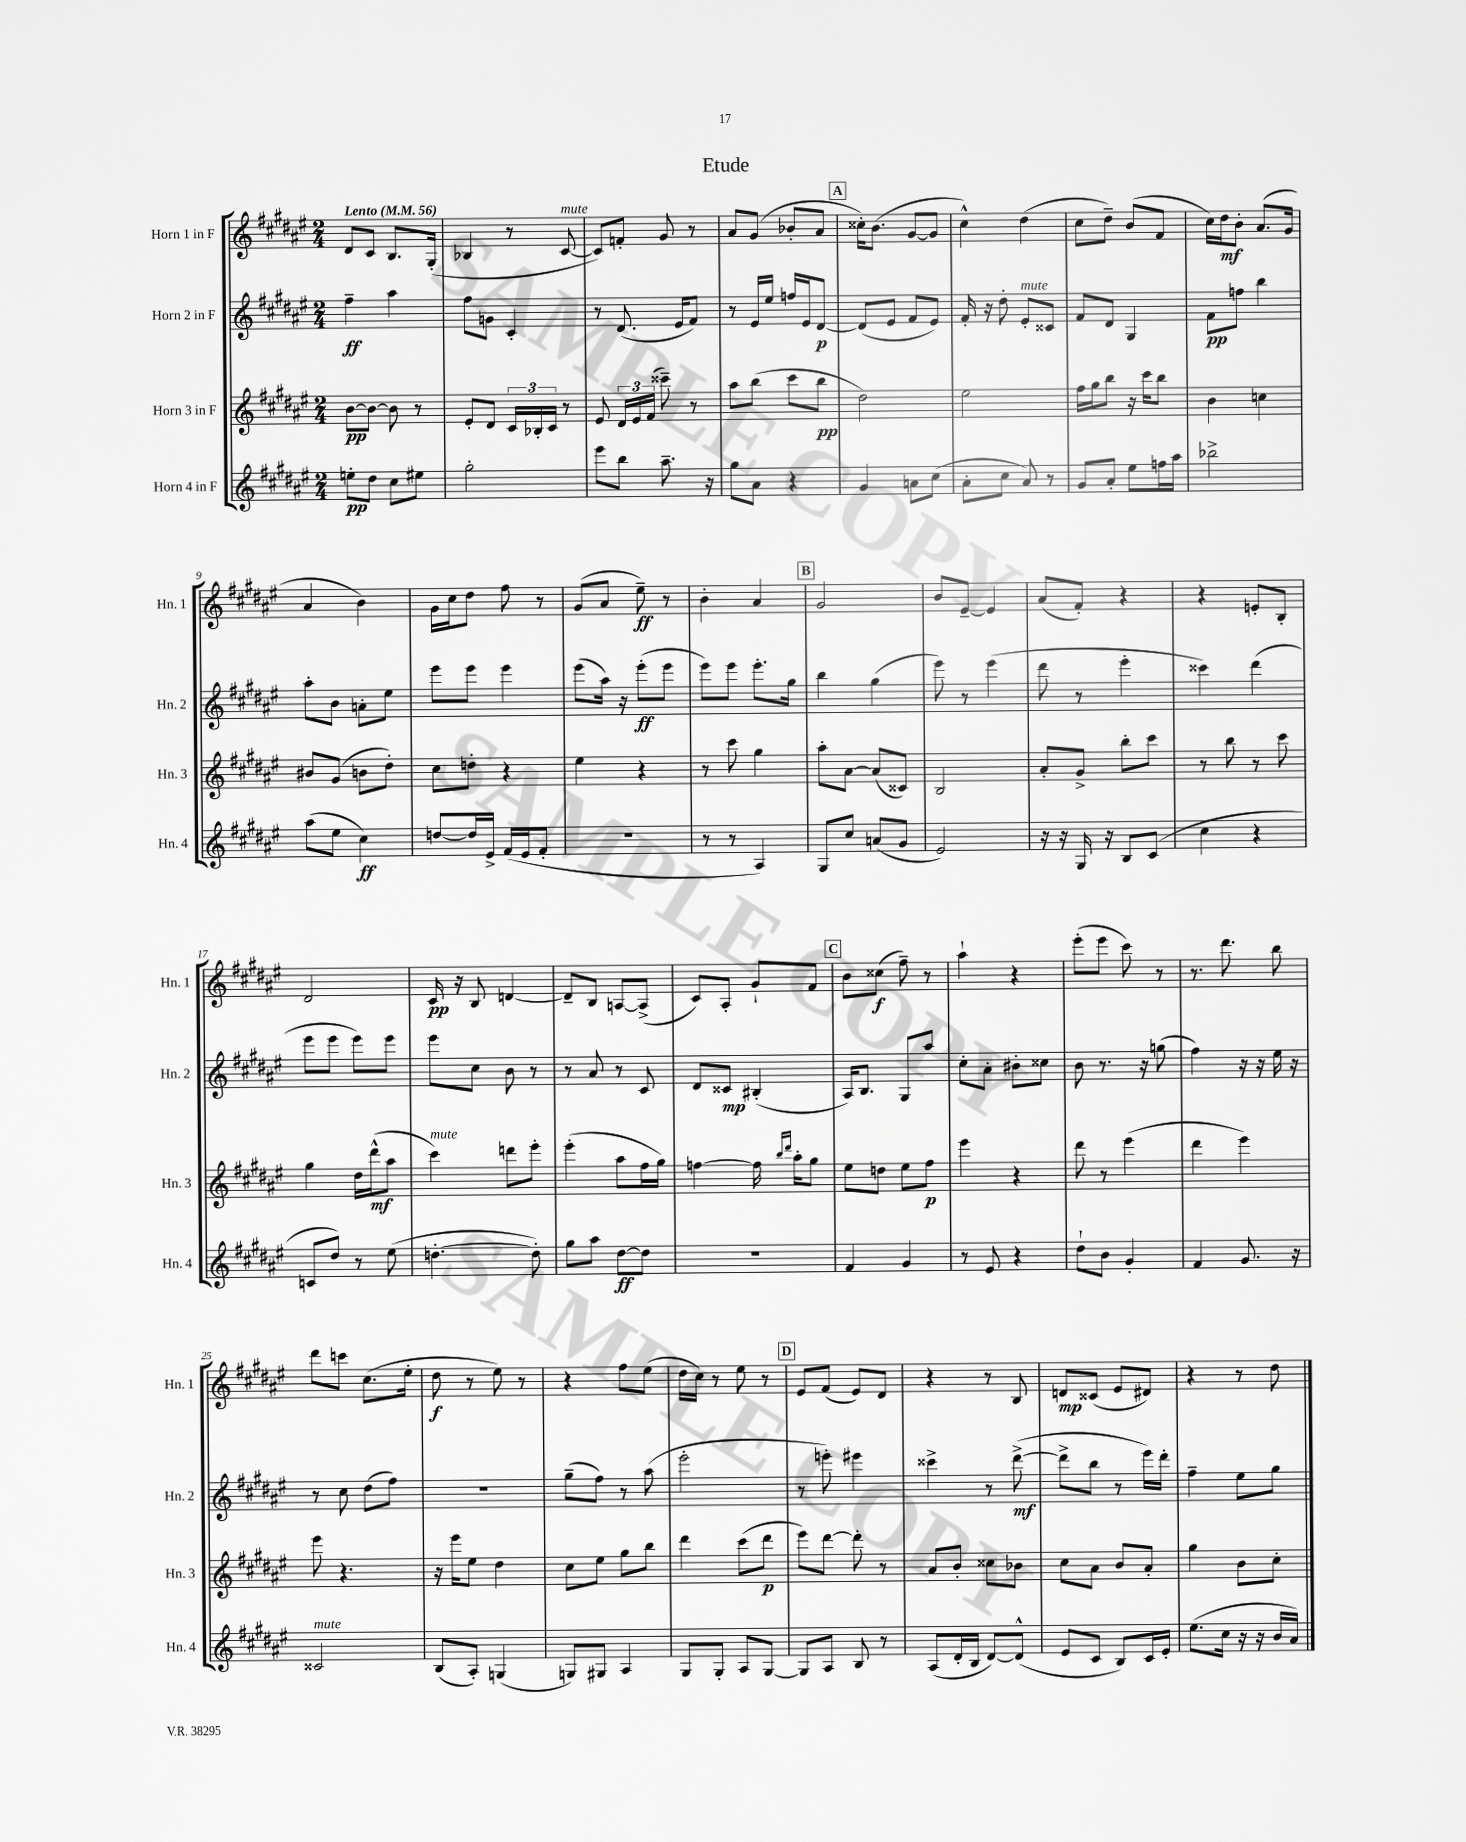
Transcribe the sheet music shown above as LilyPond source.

\header { title = "Etude" }
<<
\new StaffGroup <<
\new Staff = "s0" \with { instrumentName = "Horn 1 in F" shortInstrumentName = "Hn. 1" } {
    \clef treble \key fis \major \numericTimeSignature \time 2/4 \tempo "Lento" 4 = 56
    \autoBeamOff dis'8[ cis'8] b8.[ gis16]-.( |
    bes4 r8 cis'8~^\markup { \italic "mute" } |
    cis'8[) f'8]-. gis'8 r8 |
    ais'8[ gis'8]( bes'8[-. ais'8] |
    \mark \markup { \box "A" } cisis''16[-.) b'8.]( gis'8[~ gis'8] |
    cis''4-^) dis''4( |
    cis''8[ dis''8]--) b'8[( fis'8] |
    cis''16[) dis''16\mf b'8]-. ais'8.[( gis'16] |
    ais'4 b'4) |
    gis'16[ cis''16 dis''8] fis''8 r8 |
    gis'8[( ais'8] eis''8--\ff) r8 |
    b'4-. ais'4 |
    \mark \markup { \box "B" } gis'2 |
    b'8[ eis'8]~-- eis'4 |
    ais'8[( fis'8]-.) r4 |
    r4 e'8[-. b8]-. |
    dis'2 |
    cis'16\pp r16 b8 d'4~ |
    d'8[-- b8] a8[~ a8]->( |
    cis'8[) ais8]-. gis'8[-! fis'8] |
    \mark \markup { \box "C" } b'8[ cisis''8]\f( fis''8--) r8 |
    ais''4-! r4 |
    eis'''8[-.( eis'''8] cis'''8) r8 |
    r8. dis'''8. b''8 |
    dis'''8[ c'''8] cis''8.[( eis''16]-. |
    dis''8\f r8 eis''8) r8 |
    r4 fis''8[ eis''8]( |
    dis''16[ cis''16]) r8 eis''8 r8 |
    \mark \markup { \box "D" } eis'8[ fis'8]( eis'8[) dis'8] |
    r4 r8 b8 |
    d'8[\mp cisis'8]( eis'8[ dis'8]) |
    r4 r8 dis''8 \bar "|." |
}
\new Staff = "s1" \with { instrumentName = "Horn 2 in F" shortInstrumentName = "Hn. 2" } {
    \clef treble \key fis \major \numericTimeSignature \time 2/4
    \autoBeamOff fis''4--\ff ais''4 |
    fis''8[ g'8] cis'4-. |
    r8 dis'8.( eis'16[ fis'8]) |
    r8 eis'16[ eis''16] f''16[ eis'16 dis'8]~\p |
    \mark \markup { \box "A" } dis'8[( eis'8] fis'8[ eis'8]) |
    fis'16-. r16 dis''8-. eis'8[-.^\markup { \italic "mute" } cisis'8] |
    fis'8[ dis'8] gis4 |
    fis'8[\pp f''8] b''4 |
    ais''8[-. b'8] a'8[-. eis''8] |
    eis'''8[ eis'''8] eis'''4 |
    eis'''8[( ais''16]) r16 eis'''8[-.\ff( eis'''8] |
    eis'''8[) eis'''8] eis'''8.[-. gis''16] |
    \mark \markup { \box "B" } b''4 gis''4( |
    eis'''8) r8 eis'''4( |
    dis'''8 r8 eis'''4-. |
    cisis'''4) dis'''4( |
    eis'''8[ eis'''8] eis'''8[) eis'''8] |
    eis'''8[ cis''8] b'8 r8 |
    r8 ais'8 r8 cis'8 |
    dis'8[ cisis'8]\mp bis4-.( |
    \mark \markup { \box "C" } ais16[) b8.] gis8[ ais''8] |
    cis''8[-. ais'8]-. bis'8[-. cisis''8] |
    b'8 r8. r16 g''8( |
    fis''4) r16 r16 eis''16 r16 |
    r8 cis''8 dis''8[( fis''8]) |
    r2 |
    gis''8[--( fis''8]) r8 ais''8( |
    eis'''2-. |
    \mark \markup { \box "D" } r8 e'''8-.) eis'''4 |
    cisis'''4-> r8 dis'''8~->\mf( |
    dis'''8[-> b''8] r8 eis'''16[) dis'''16]-. |
    fis''4-- eis''8[ gis''8] \bar "|." |
}
\new Staff = "s2" \with { instrumentName = "Horn 3 in F" shortInstrumentName = "Hn. 3" } {
    \clef treble \key fis \major \numericTimeSignature \time 2/4
    \autoBeamOff b'8[~\pp b'8]~ b'8 r8 |
    eis'8[-. dis'8] \tuplet 3/2 { cis'16[ bes16-. cis'16] } r8 |
    eis'8 \tuplet 3/2 { dis'16[ eis'16 fis'16]( } cisis'''8--) r8 |
    ais''8[ b''8]( cis'''8[ b''8]\pp |
    \mark \markup { \box "A" } dis''2) |
    eis''2 |
    fis''16[ gis''16 b''8] r16 cis'''16[ b''8] |
    b'4 c''4 |
    bis'8[ gis'8]( b'8[ dis''8]-.) |
    cis''8[ d''8]-. r4 |
    eis''4 r4 |
    r8 cis'''8 gis''4 |
    \mark \markup { \box "B" } ais''8[-. ais'8]~ ais'8[( cisis'8]) |
    b2 |
    ais'8[-. gis'8]-> b''8[-. cis'''8] |
    r8 b''8 r8 cis'''8 |
    gis''4 dis''16[ dis'''16-^\mf( ais''8] |
    cis'''4^\markup { \italic "mute" }) d'''8[ eis'''8]-. |
    eis'''4-.( ais''8[ fis''16 gis''16]) |
    f''4~ f''16 \grace { b''16[ dis'''16] } ais''16[-. gis''8] |
    \mark \markup { \box "C" } eis''8[ d''8] eis''8[ fis''8]\p |
    eis'''4 r4 |
    dis'''8 r8 eis'''4( |
    dis'''4 eis'''4) |
    eis'''8 r4. |
    r16 eis'''16[ eis''8] dis''4 |
    cis''8[ eis''8] gis''8[ b''8] |
    dis'''4 cis'''8[( dis'''8]\p |
    \mark \markup { \box "D" } eis'''8[) dis'''8]~ dis'''8-. r8 |
    ais'8[ b'8]-. cisis''8[ bes'8] |
    cis''8[ ais'8] b'8[ ais'8]-. |
    gis''4 b'8[ cis''8]-. \bar "|." |
}
\new Staff = "s3" \with { instrumentName = "Horn 4 in F" shortInstrumentName = "Hn. 4" } {
    \clef treble \key fis \major \numericTimeSignature \time 2/4
    \autoBeamOff e''8[-.\pp dis''8] cis''8[ eis''8] |
    gis''2-. |
    eis'''8[ b''8] ais''8.-- r16 |
    gis''8[ ais'8] r4 |
    \mark \markup { \box "A" } gis'4 a'8[ cis''8]( |
    ais'8[-. cis''8] ais'8) r8 |
    gis'8[ ais'8]-. eis''8[ f''16 ais''16] |
    bes''2-> |
    ais''8[( eis''8] cis''4\ff) |
    d''8[~ d''16 eis'16]-> fis'16[( eis'16 fis'8]-. |
    R2 |
    r8 r8 ais4) |
    \mark \markup { \box "B" } gis8[ cis''8] a'8[( gis'8] |
    eis'2) |
    r16 r16 gis16 r16 b8[ cis'8]( |
    cis''4 r4 |
    c'8[ dis''8]) r8 eis''8( |
    d''4.~-. d''8-.) |
    gis''8[ ais''8] dis''8[~\ff dis''8] |
    R2 |
    \mark \markup { \box "C" } fis'4 gis'4 |
    r8 eis'8 r4 |
    dis''8[-! b'8] gis'4-. |
    fis'4 gis'8. r16 |
    cisis'2^\markup { \italic "mute" } |
    b8[( ais8]-.) g4( |
    g8[) gis8] ais4 |
    gis8[ gis8]-. ais8[ gis8]~ |
    \mark \markup { \box "D" } gis8[ ais8] b8 r8 |
    ais8[( dis'16-. b16] dis'8[~) dis'8]-^( |
    eis'8[ cis'8] b8[) cis'16 eis'16]-. |
    eis''8.[( cis''16] r16 r16 b'16[ ais'16]) \bar "|." |
}
>>
>>
